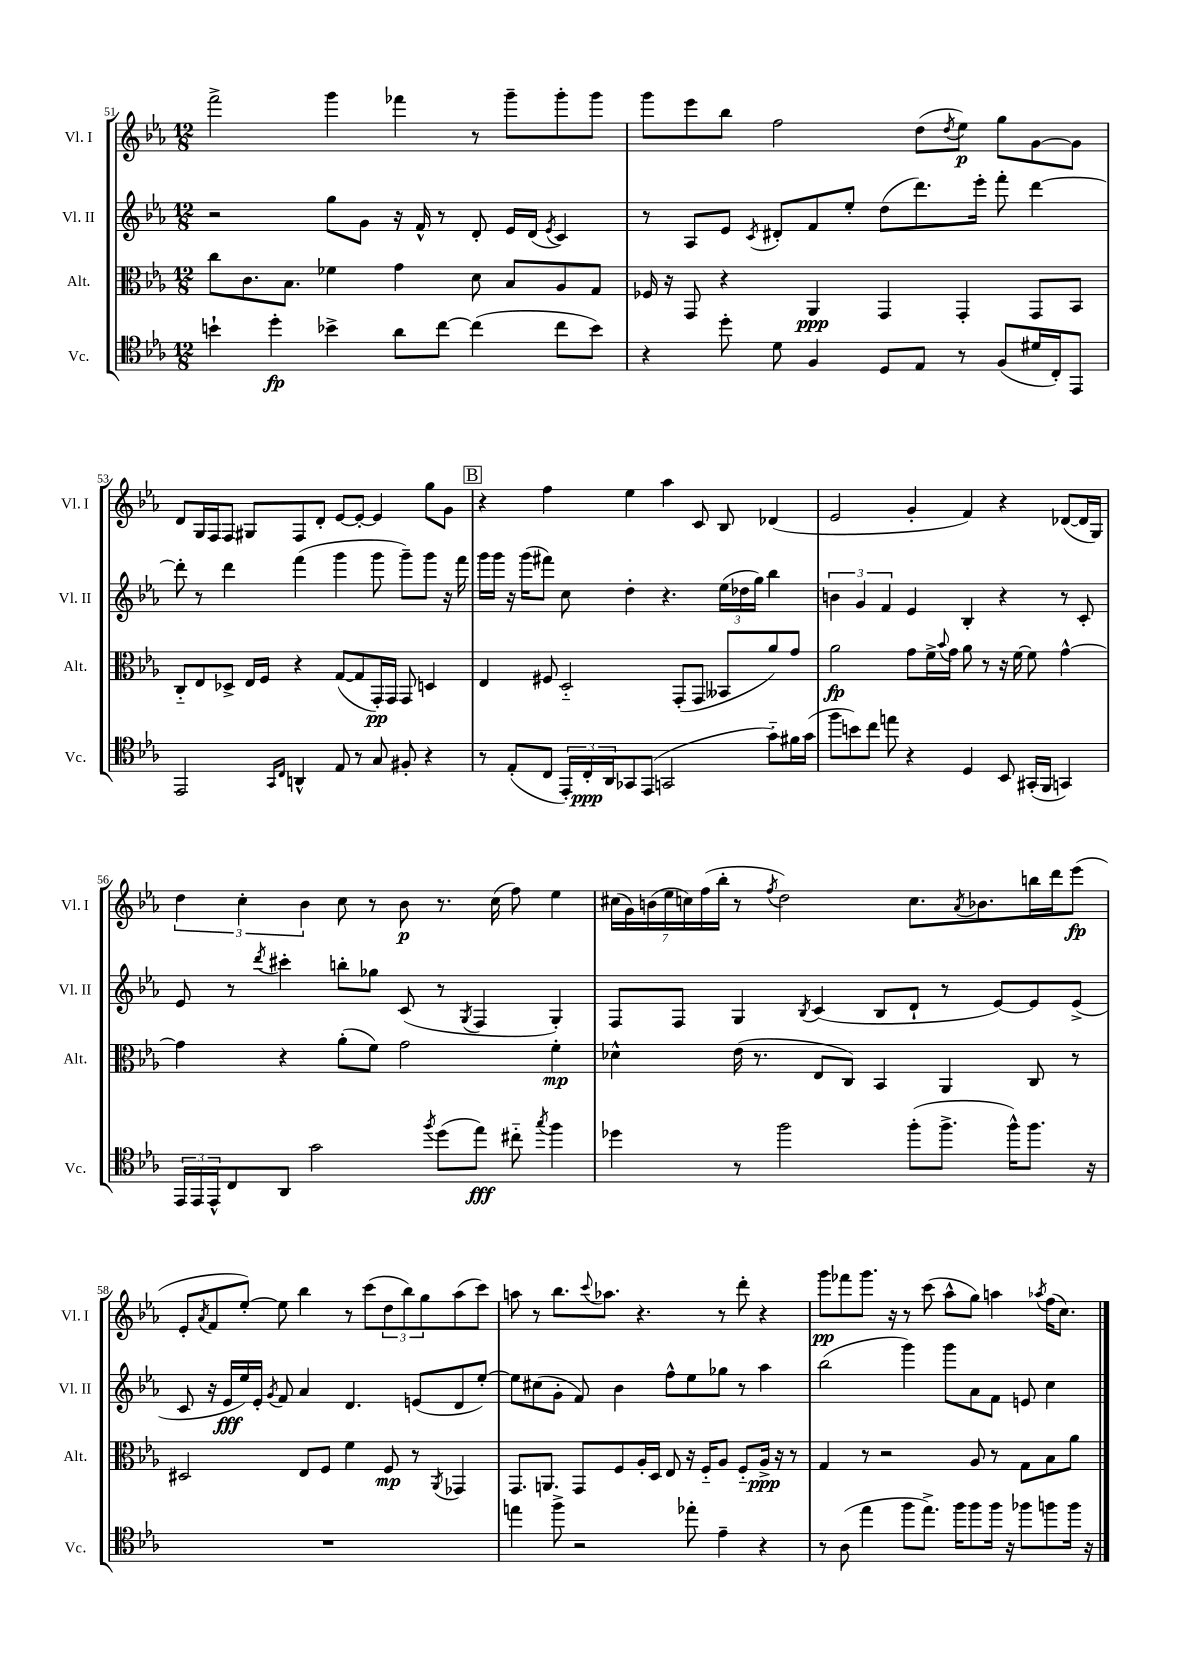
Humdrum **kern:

**kern	**dynam	**kern	**dynam	**kern	**dynam	**kern	**dynam
*part4	*part4	*part3	*part3	*part2	*part2	*part1	*part1
*staff4	*staff4	*staff3	*staff3	*staff2	*staff2	*staff1	*staff1
*I"Vc.	*	*I"Alt.	*	*I"Vl. II	*	*I"Vl. I	*
*I'Vc.	*	*I'Alt.	*	*I'Vl. II	*	*I'Vl. I	*
*clefC4	*	*clefC3	*	*clefG2	*	*clefG2	*
*k[b-e-a-]	*	*k[b-e-a-]	*	*k[b-e-a-]	*	*k[b-e-a-]	*
*M12/8	*	*M12/8	*	*M12/8	*	*M12/8	*
=51	=51	=51	=51	=51	=51	=51	=51
4bn`\	.	8cc\L	.	2r	.	2fff^\	.
.	.	8.c\	.	.	.	.	.
4dd'\	fp	.	.	.	.	.	.
.	.	8.B-\J	.	.	.	.	.
4b-X^\	.	4f-X\	.	8gg\L	.	4ggg\	.
.	.	.	.	8g\J	.	.	.
8a-\L	.	4g\	.	16r	.	4fff-X\	.
.	.	.	.	16f^^/	.	.	.
[8cc\J	.	.	.	8r	.	.	.
(4cc\]	.	8d\	.	8d'/	.	8r	.
.	.	8B-/L	.	16e-/LL	.	8ggg~\L	.
.	.	.	.	(16d/JJ	.	.	.
.	.	.	.	8qe-/	.	.	.
8cc\L	.	8A-/	.	4c/)	.	8ggg'\	.
8b-\J)	.	8G/J	.	.	.	8ggg\J	.
=52	=52	=52	=52	=52	=52	=52	=52
4r	.	16F-X/	.	8r	.	8ggg\L	.
.	.	16r	.	.	.	.	.
.	.	8GG/	.	8A-/L	.	8eee-\	.
8dd'\	.	4r	.	8e-/J	.	8bb-\J	.
.	.	.	.	8qc/	.	.	.
8d\	.	.	.	8d#X'/L	.	2ff\	.
4F/	.	4AA-/	ppp	8f/	.	.	.
.	.	.	.	8ee-'/J	.	.	.
8D/L	.	4GG/	.	(8dd\L	.	.	.
8E-/J	.	.	.	8.ddd\)	.	(8dd\L	.
.	.	.	.	.	.	8qdd/	.
8r	.	4GG'/	.	.	.	8ee-\J)	p
.	.	.	.	16eee-'\Jk	.	.	.
(8F/L	.	.	.	8fff'\	.	8gg\L	.
16d#X/L	.	8GG/L	.	[4ddd\	.	[8g\	.
16C'/J)	.	.	.	.	.	.	.
8EE-/J	.	8BB-/J	.	.	.	8g\J]	.
!!LO:LB:g=z
=53	=53	=53	=53	=53	=53	=53	=53
2EE-/	.	8C/L	.	8ddd'\]	.	8d/L	.
.	.	8E-/	.	8r	.	16G/L	.
.	.	.	.	.	.	16F/J	.
.	.	8D-X^/J	.	4ddd\	.	8F/J	.
.	.	16E-/LL	.	.	.	8G#X/L	.
.	.	16F/JJ	.	.	.	.	.
16qqGG/LL	.	.	.	.	.	.	.
16qqC/JJ	.	.	.	.	.	.	.
4AAn^^/	.	4r	.	(4fff\	.	8F/	.
.	.	.	.	.	.	8d'/J	.
8E-/	.	([8G/L	.	4ggg\	.	[8e-/L	.
8r	.	8G/]	.	.	.	8e-'/J_	.
8G/	.	16GG'/L)	pp	8ggg\	.	4e-/]	.
.	.	16GG/JJ	.	.	.	.	.
8F#X'/	.	8GG/	.	8ggg~\L)	.	.	.
4r	.	4Dn/	.	8ggg\J	.	8gg\L	.
.	.	.	.	16r	.	8g\J	.
.	.	.	.	16fff\	.	.	.
!!LO:REH:place=s1:t=B
=54	=54	=54	=54	=54	=54	=54	=54
8r	.	4E-/	.	16ggg\LL	.	4r	.
.	.	.	.	16ggg\JJ	.	.	.
(8E-'/L	.	.	.	16r	.	.	.
.	.	.	.	(16ggg\KL	.	.	.
8C/J	.	8F#X/	.	8fff#X\J)	.	4ff\	.
24EE-'/LL)	.	2D/	.	8cc\	.	.	.
24C'/	ppp	.	.	.	.	.	.
24AA-/J	.	.	.	.	.	.	.
8GG-X/	.	.	.	4dd'\	.	4ee-\	.
(8EE-/J	.	.	.	.	.	.	.
2GGn/	.	.	.	4.r	.	4aa-\	.
.	.	(8GG'/L	.	.	.	.	.
.	.	8GG/J	.	.	.	8c/	.
.	.	8BB--X/L	.	(24ee-\LL	.	8B-/	.
.	.	.	.	24dd-X\	.	.	.
.	.	.	.	24gg\JJ)	.	.	.
8g\L)	.	8a-/)	.	4bb-\	.	(4d-X/	.
16f#X\L	.	8g/J	.	.	.	.	.
(16g\JJ	.	.	.	.	.	.	.
=55	=55	=55	=55	=55	=55	=55	=55
8ff\L	.	2a-\	fp	6bn\	.	2e-/	.
8bn\)	.	.	.	.	.	.	.
.	.	.	.	6g/	.	.	.
8cc\J	.	.	.	.	.	.	.
.	.	.	.	6f/	.	.	.
8een\	.	.	.	.	.	.	.
4r	.	8g\L	.	4e-/	.	4g'/	.
.	.	16f^\L	.	.	.	.	.
.	.	8qqb-/	.	.	.	.	.
.	.	16g\JJ	.	.	.	.	.
4D/	.	8a-\	.	4B-'/	.	4f/)	.
.	.	8r	.	.	.	.	.
8BB-/	.	16r	.	4r	.	4r	.
.	.	[16f\	.	.	.	.	.
(16GG#X'/LL	.	8f\]	.	.	.	.	.
16FF/JJ	.	.	.	.	.	.	.
4GGn/)	.	[4g^^\	.	8r	.	([8d-X/L	.
.	.	.	.	8c'/	.	16d-/L]	.
.	.	.	.	.	.	16G/JJ)	.
!!LO:LB:g=z
=56	=56	=56	=56	=56	=56	=56	=56
24EE-/LL	.	4g\]	.	8e-/	.	6dd\	.
24EE-/	.	.	.	.	.	.	.
24EE-^^/J	.	.	.	.	.	.	.
8C/	.	.	.	8r	.	.	.
.	.	.	.	.	.	6cc'\	.
.	.	.	.	8qddd/	.	.	.
8AA-/J	.	4r	.	4ccc#X'\	.	.	.
.	.	.	.	.	.	6b-\	.
2g\	.	.	.	.	.	.	.
.	.	(8a-'\L	.	8bbn'\L	.	8cc\	.
.	.	8f\J)	.	8gg-X\J	.	8r	.
.	.	2g\	.	(8c/	.	8b-\	p
8qff/	.	.	.	.	.	.	.
(8dd\L	.	.	.	8r	.	8.r	.
.	.	.	.	8qG/	.	.	.
8ee-\J)	fff	.	.	4F/	.	.	.
.	.	.	.	.	.	(16cc\	.
8cc#X\	.	.	.	.	.	8ff\)	.
8qgg/	.	.	.	.	.	.	.
4ff\	.	4f'\	mp	4G'/)	.	4ee-\	.
=57	=57	=57	=57	=57	=57	=57	=57
4dd-X\	.	4d-X^^\	.	8F/L	.	(28cc#X\LL	.
.	.	.	.	.	.	28g\)	.
.	.	.	.	.	.	(28bn\	.
.	.	.	.	.	.	28ee-\	.
.	.	.	.	8F/J	.	.	.
.	.	.	.	.	.	28ccn\)	.
.	.	.	.	.	.	(28ff\	.
.	.	.	.	.	.	28bb-'\JJ	.
8r	.	(16e-\	.	4G/	.	8r	.
.	.	8.r	.	.	.	.	.
.	.	.	.	.	.	8qff/	.
2ff\	.	.	.	.	.	2dd\)	.
.	.	.	.	8qB-/	.	.	.
.	.	8E-/L	.	(4c/	.	.	.
.	.	8C/J)	.	.	.	.	.
.	.	4BB-/	.	8B-/L	.	.	.
(8ff'\L	.	.	.	8d`/J	.	8.cc\L	.
8.ff^\J	.	4AA-/	.	8r	.	.	.
.	.	.	.	.	.	8qa-/	.
.	.	.	.	.	.	8.b-X\	.
.	.	.	.	[8e-/L)	.	.	.
16ff^^\KL)	.	.	.	.	.	.	.
8.ff\J	.	8C/	.	8e-/]	.	16bbn\L	.
.	.	.	.	.	.	16ddd\J	.
.	.	8r	.	(8e-^/J	.	(8eee-\J	fp
16r	.	.	.	.	.	.	.
!!LO:LB:g=z
=58	=58	=58	=58	=58	=58	=58	=58
1.r	.	2D#X/	.	8c/	.	8e-'/L	.
.	.	.	.	.	.	8qa-/	.
.	.	.	.	16r	.	8f/	.
.	.	.	.	16e-/LL	fff	.	.
.	.	.	.	16ee-/)	.	[8ee-'/J)	.
.	.	.	.	16e-'/JJ	.	.	.
.	.	.	.	8qg/	.	.	.
.	.	.	.	8f/	.	8ee-\]	.
.	.	8E-/L	.	4a-/	.	4bb-\	.
.	.	8F/J	.	.	.	.	.
.	.	4f\	.	4.d/	.	8r	.
.	.	.	.	.	.	(8ccc\L	.
.	.	8F/	mp	.	.	12dd\	.
.	.	.	.	.	.	12bb-\)	.
.	.	8r	.	(8en/L	.	.	.
.	.	.	.	.	.	12gg\	.
.	.	8qAA-/	.	.	.	.	.
.	.	4GG-X/	.	8d/	.	(8aa-\	.
.	.	.	.	[8ee-'/J)	.	8ccc\J)	.
=59	=59	=59	=59	=59	=59	=59	=59
4een\	.	8.GG/L	.	8ee-\L]	.	8aan\	.
.	.	.	.	(8cc#X\	.	8r	.
.	.	8.AAn/J	.	.	.	.	.
8ff^\	.	.	.	8g'\J	.	8.bb-\L	.
2r	.	8GG/L	.	8f/)	.	.	.
.	.	.	.	.	.	8qqccc/	.
.	.	.	.	.	.	8.aa-X\J	.
.	.	8F/	.	4b-\	.	.	.
.	.	16A-'/L	.	.	.	4.r	.
.	.	16D/JJ	.	.	.	.	.
.	.	8E-/	.	8ff^^\L	.	.	.
8ee-X'\	.	16r	.	8ee-\	.	.	.
.	.	16F/KL	.	.	.	.	.
4e-~\	.	8A-/J	.	8gg-X\J	.	8r	.
.	.	8F/L	.	8r	.	8ddd'\	.
4r	.	16A-^/Jk	ppp	4aa-\	.	4r	.
.	.	16r	.	.	.	.	.
.	.	8r	.	.	.	.	.
=60	=60	=60	=60	=60	=60	=60	=60
8r	.	4G/	.	(2bb-\	.	8ggg\L	pp
(8A-\	.	.	.	.	.	8fff-X\	.
4ee-\	.	8r	.	.	.	8.ggg\J	.
.	.	2r	.	.	.	.	.
.	.	.	.	.	.	16r	.
8ff\L	.	.	.	4ggg\)	.	8r	.
8.ee-^\J)	.	.	.	.	.	(8ccc\	.
.	.	.	.	8ggg\L	.	8aa-^^\L	.
16ff\KL	.	.	.	.	.	.	.
8ff\	.	8A-/	.	8a-\	.	8gg\J)	.
16ff\Jk	.	8r	.	8f\J	.	4aan\	.
16r	.	.	.	.	.	.	.
8ff-X\L	.	8G\L	.	8en/	.	.	.
.	.	.	.	.	.	8qaa-X/	.
8ffn\	.	8B-\	.	4cc\	.	(16ff\KL	.
.	.	.	.	.	.	8.cc\J)	.
16ff\Jk	.	8a-\J	.	.	.	.	.
16r	.	.	.	.	.	.	.
==	==	==	==	==	==	==	==
*-	*-	*-	*-	*-	*-	*-	*-
